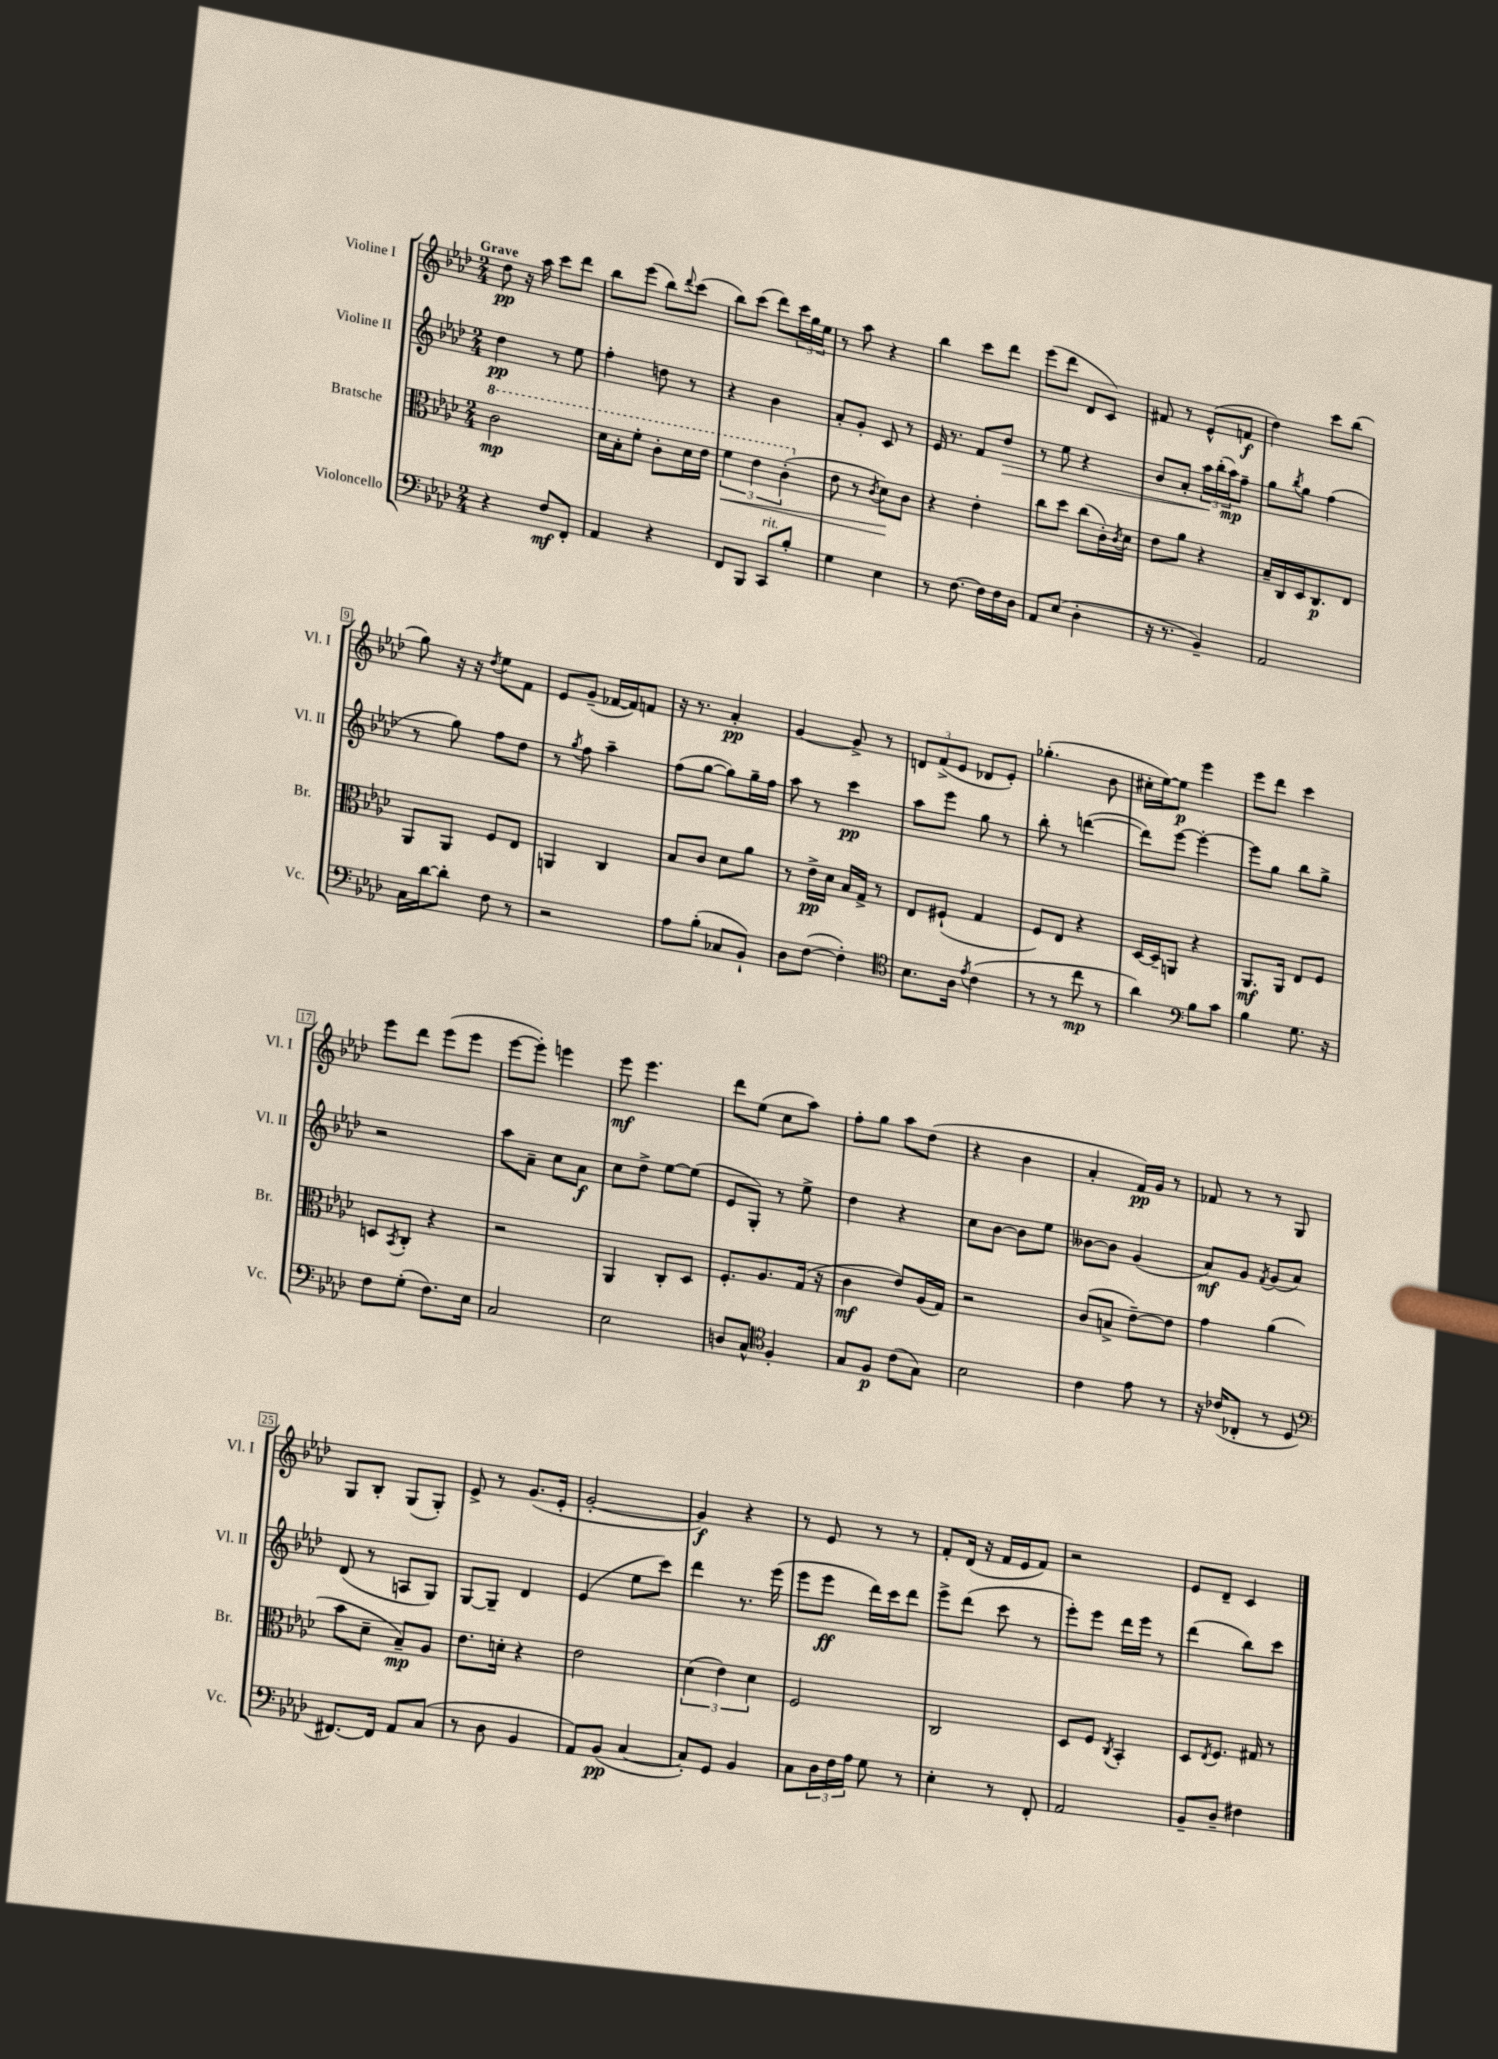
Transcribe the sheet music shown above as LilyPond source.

<<
\new StaffGroup <<
\new Staff = "s0" \with { instrumentName = "Violine I" shortInstrumentName = "Vl. I" } {
    \clef treble \key aes \major \numericTimeSignature \time 2/4 \tempo "Grave"
    des''8\pp r16 aes''16 c'''8 des'''8 |
    bes''8 ees'''8( bes''8) \appoggiatura { des'''8 } c'''8( |
    bes''8) c'''8( des'''8) \tuplet 3/2 { c'''16 g''16 ees''16 } |
    r8 aes''8 r4 |
    bes''4 c'''8 des'''8 |
    ees'''8( des'''8 des'8 c'8) |
    fis'8 r8 ees'8-^( f'8\f |
    des''4) c'''8 bes''8( |
    g''8) r16 r16 \acciaccatura { des''8 } ees''8 f'8 |
    ees'8 g'8--( fes'16~ fes'16) f'8 |
    r16 r8. aes'4-.\pp |
    g'4~ g'8-> r8 |
    \tuplet 3/2 { d'8 f'8->( ees'8 } des'8 ees'8-.) |
    ges''4.-.( bes'8 |
    cis''16-. ees''16~) ees''8\p ees'''4 |
    ees'''8 des'''8 c'''4 |
    ees'''8 des'''8 ees'''8( ees'''8 |
    ees'''8~ ees'''8-.) e'''4 |
    ees'''8\mf ees'''4. |
    des'''8 ees''8( c''8 aes''8) |
    f''8-. g''8 aes''8 des''8( |
    r4 bes'4 |
    aes'4-. f'16\pp) g'16 r8 |
    fes'8 r8 r8 g8 |
    g8 bes8-. g8( g8-.) |
    ees'8-> r8 g'8.( ees'16-. |
    g'2~-. |
    g'4\f) r4 |
    r8 ees'8 r8 r8 |
    f'8-. des'16( r16 f'16 ees'16 f'8) |
    r2 |
    ees'8 des'8-- c'4 \bar "|." |
}
\new Staff = "s1" \with { instrumentName = "Violine II" shortInstrumentName = "Vl. II" } {
    \clef treble \key aes \major \numericTimeSignature \time 2/4
    des''4\pp r8 ees''8 |
    f''4-. d''8 r8 |
    r4 bes'4 |
    aes'8-. g'8-. c'8 r8 |
    ees'16 r8. f'8 des''8\> |
    r8 ees''8 r4 |
    bes'8 aes'8-. \tuplet 3/2 { aes''16\! bes''16-.( aes''16\mp) } f''8-- |
    g''8 \acciaccatura { bes''8 } g''8 f''4( |
    r8 g''8) f''8 des''8 |
    r8 \acciaccatura { g''8 } f''8 aes''4-- |
    f''8( g''8~ g''8) g''16-- f''16 |
    aes''8 r8 c'''4\pp |
    aes''8 ees'''8 g''8 r8 |
    bes''8-. r8 d'''4~( |
    d'''8) ees'''8~ ees'''4~-. |
    ees'''8 g''8 bes''8 g''8-> |
    r2 |
    aes''8 aes'8-- c''8 aes'8\f |
    c''8 des''8-> ees''8~ ees''8( |
    ees'8 g8-.) r8 ees''8-> |
    des''4 r4 |
    c''8 bes'8~ bes'8 ees''8 |
    beses'8~ beses'8 g'4( |
    aes'8\mf) g'8 \acciaccatura { f'8 } g'8( aes'8) |
    des'8( r8 a8 g8) |
    g8~ g8-- des'4 |
    ees'4( ees''8 c'''8) |
    des'''4 r8. ees'''16( |
    ees'''8 ees'''8\ff des'''16) c'''16 des'''8 |
    ees'''8-> des'''8( c'''8 r8 |
    ees'''8-.) ees'''8 des'''16 ees'''16 r8 |
    des'''4( bes''8) c'''8 \bar "|." |
}
\new Staff = "s2" \with { instrumentName = "Bratsche" shortInstrumentName = "Br." } {
    \clef alto \key aes \major \numericTimeSignature \time 2/4
    \ottava #1 c''2\mp |
    des''16 bes'16-. f''8-. c''8-. des''16 ees''16 |
    \tuplet 3/2 { f''4\< ees''4 c''4-.( \ottava #0 } |
    ees'8 r8 \acciaccatura { c'8 } des'8\!) c'8 |
    r4 ees'4-. |
    c''8 des''8 c''8( c'16-.) \acciaccatura { c'8 } des'16 |
    ees'8 aes'8 r4 |
    bes16-- c16 des16 c8.\p ees8 |
    aes,8 aes,8 f8 ees8 |
    a,4 c4 |
    bes8 c'8 des'8 aes'8 |
    r8 ees'16->\pp des'16 bes16 g16-> r8 |
    ees8 fis8-!( g4 |
    f8) ees8 r4 |
    des16~ des16-- a,8 r4 |
    aes,8.\mf aes,16 ees8 f8 |
    d8 \acciaccatura { bes,8 } c8-. r4 |
    r2 |
    aes,4 c8-. des8 |
    f8.-. aes8. g16( r16 |
    c'4\mf ees'8) aes16( g16) |
    r2 |
    c'8( b8-> ees'8~--) ees'8 |
    g'4 aes'4( |
    bes'8 des'8-- bes8--\mp) aes8 |
    ees'8. d'16-. r4 |
    ees'2 |
    \tuplet 3/2 { des'4( ees'4) des'4 } |
    f2 |
    c2 |
    des8 f8 \acciaccatura { c8 } bes,4-. |
    des8 \acciaccatura { ees8 } f8. gis16 r8 \bar "|." |
}
\new Staff = "s3" \with { instrumentName = "Violoncello" shortInstrumentName = "Vc." } {
    \clef bass \key aes \major \numericTimeSignature \time 2/4
    r4 f8\mf f,8-. |
    aes,4 r4 |
    f,8 bes,,8 c,8^\markup { \italic "rit." } bes8-. |
    g4 ees4 |
    r8 f8.~ f16 f16 des16 |
    aes,8 ees8( des4-. |
    r16 r8. bes,4--) |
    aes,2 |
    c16 des'16~ des'8-. f8 r8 |
    r2 |
    aes8 bes8-.( ces8 bes,8-!) |
    des8 f8~( f4-.) |
    \clef tenor bes8. aes16 \acciaccatura { ees'8 } c'4( |
    r8 r8 c''8\mp r8 |
    aes'4) \clef bass bes8 c'8 |
    bes4 g8. r16 |
    f8 g8-.( f8.) ees16 |
    c2 |
    ees2 |
    d8 c8-^ \clef tenor f4-. |
    g8 f8\p c'8( g8) |
    bes2 |
    c'4 ees'8 r8 |
    r16 ces'16( ces8-. r8 des8 |
    \clef bass fis,8.~) fis,16 aes,8 c8( |
    r8 des8 bes,4 |
    aes,8) bes,8\pp( c4~ |
    c8-.) g,8 bes,4 |
    c8 \tuplet 3/2 { des16 f16 aes16 } g8 r8 |
    ees4-. r8 f,8-. |
    aes,2 |
    bes,8-- des8-- fis4 \bar "|." |
}
>>
>>
\layout { \context { \Score \override BarNumber.stencil = #(make-stencil-boxer 0.1 0.3 ly:text-interface::print) } }
